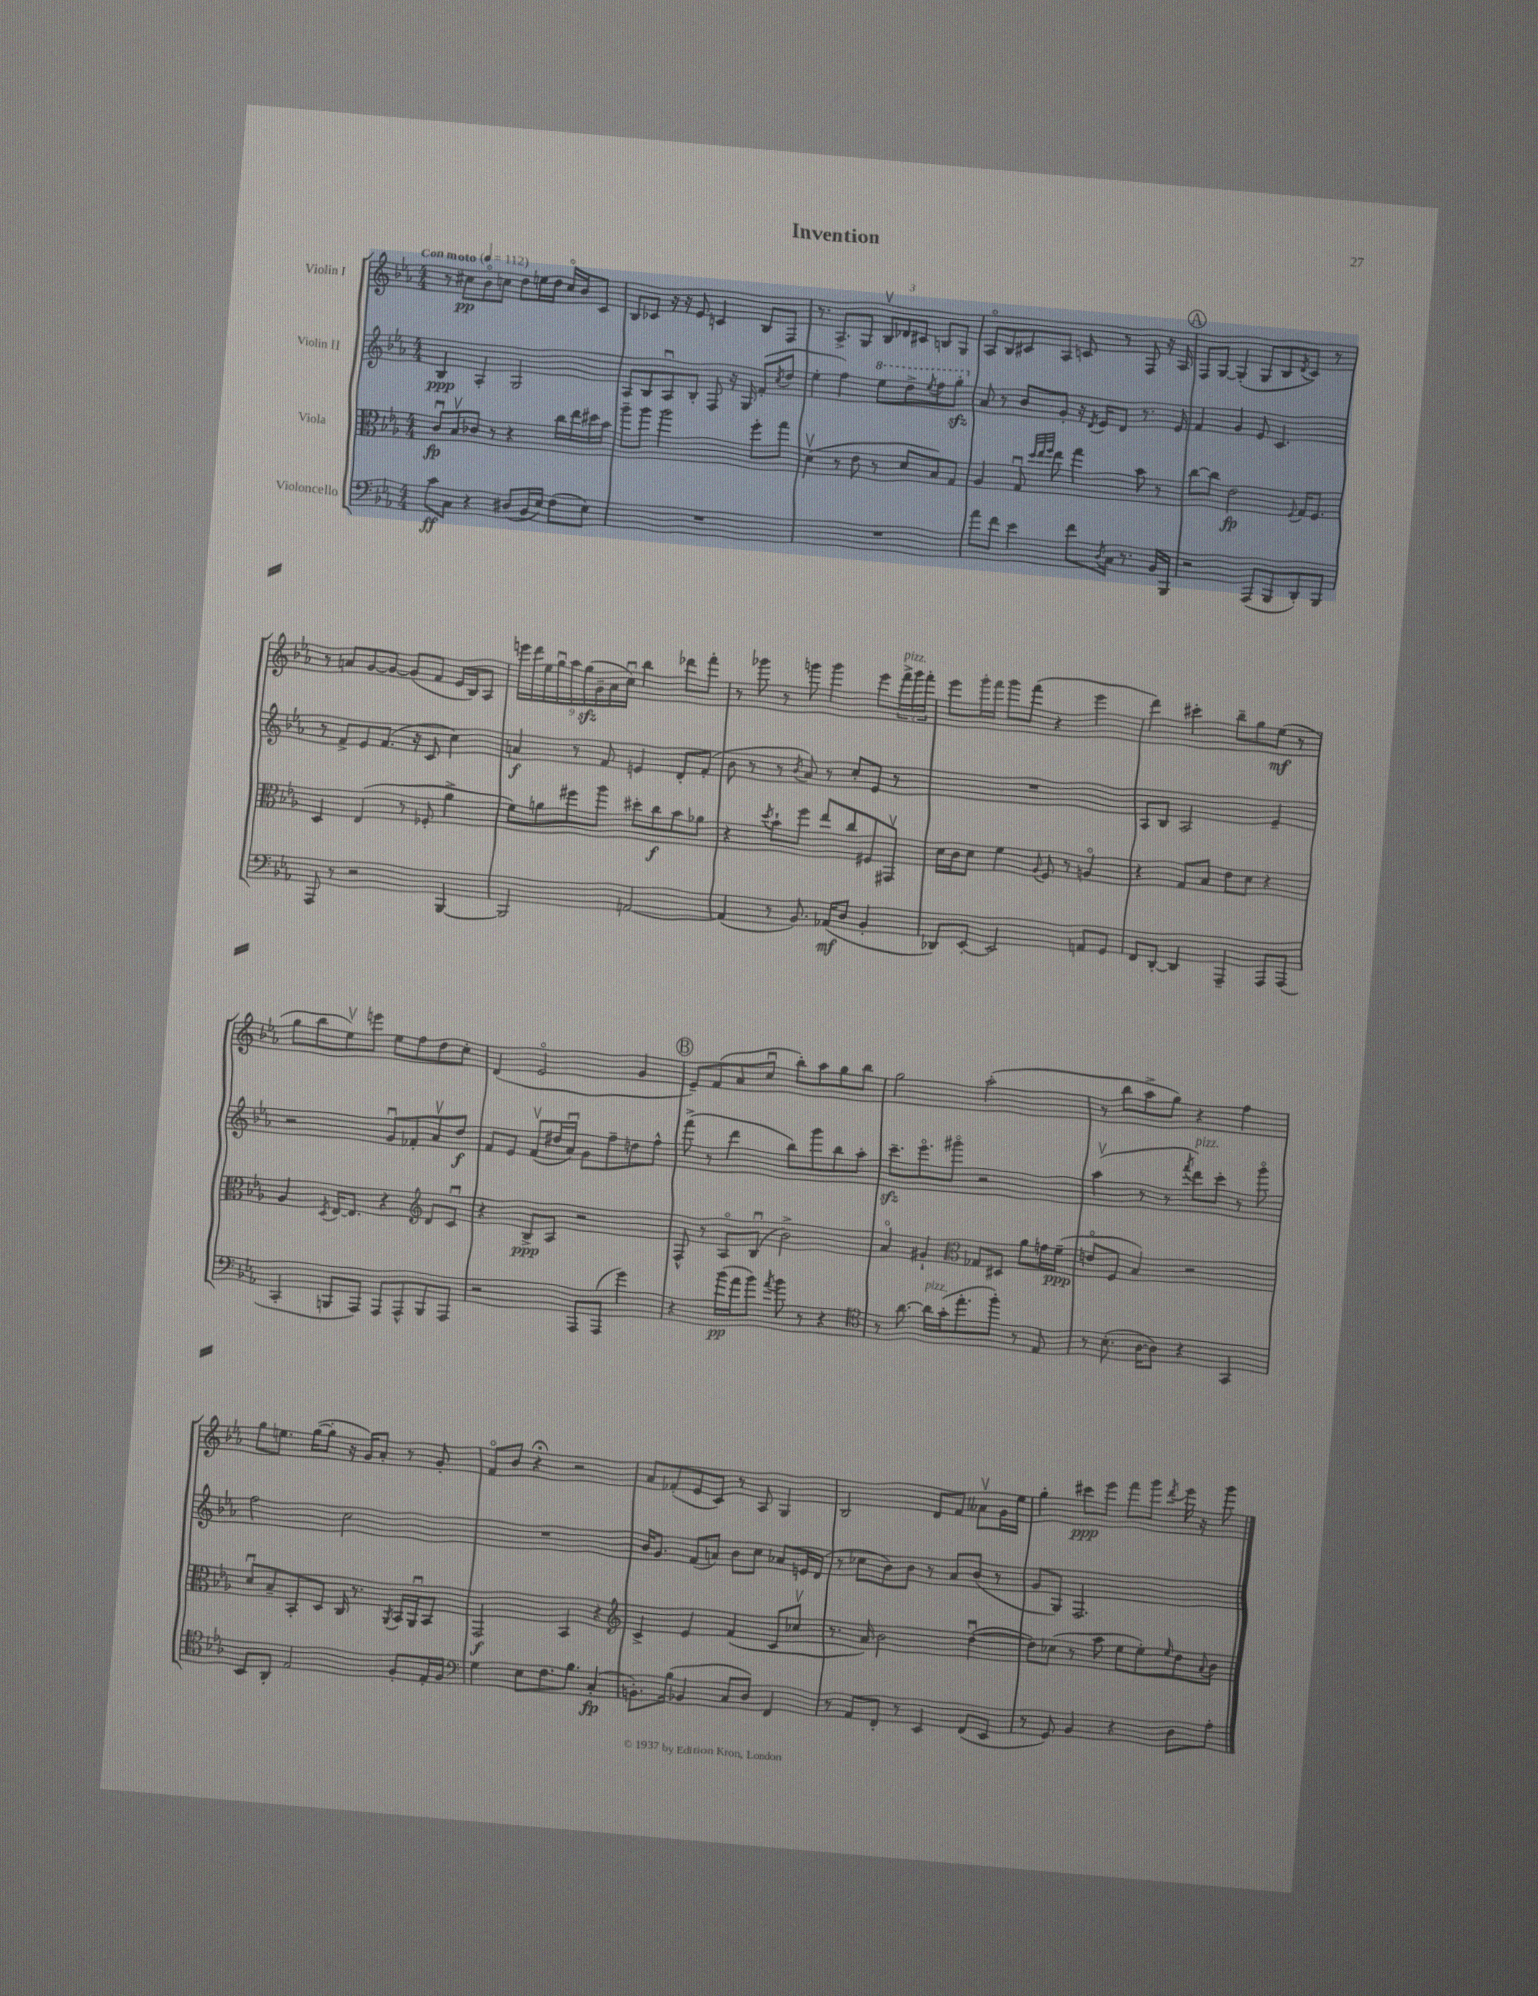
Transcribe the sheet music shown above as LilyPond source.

\header { title = "Invention" }
<<
\new StaffGroup <<
\new Staff = "s0" \with { instrumentName = "Violin I" } {
    \clef treble \key ees \major \numericTimeSignature \time 4/4 \tempo "Con moto" 4 = 112
    r8 cis''8\pp bes'8\flageolet c''8 d''8 e''16 d''16 c''16\flageolet bes'16 c'8 |
    bes8 ces'8 r16 r16 ees'8 c'4 bes8 f8 |
    r8. aes8.-> g8 \tuplet 3/2 { bes8\upbow des'8 cis'8 } b8 g8 |
    aes8\flageolet bes8 cis'8 aes8 c'8 r8 f8 r16 aes16 |
    \mark \markup { \circle "A" } f8 g8~ g4-.( g8 bes8 \acciaccatura { d'8 } c'8) r8 |
    r8 a'8 g'8~ g'8~ g'8( f'8 ees'16 bes16) aes8 |
    \tuplet 9/8 { e'''16 d'''16 ees''16 g''16\downbow aes''16 g''16\sfz( g'16-- aes'16 c''16\downbow) } bes''4 des'''8 f'''8-. |
    r8 ges'''8 r8 g'''8 g'''4 ees'''8 \tuplet 3/2 { f'''16->^\markup { \italic "pizz." } g'''16 f'''16-. } |
    ees'''8 g'''16-. f'''16 g'''8 f'''8( r4 ees'''4 |
    d'''4) cis'''4-. bes''8-- g''8 ees''8\mf( r8 |
    g''8 bes''8 ees''8\upbow) e'''8 ees''8 f''8 d''8 c''8-. |
    d'4( ees'2\flageolet g'4 |
    \mark \markup { \circle "B" } ees'8--) f'8( aes'8 c''8\downbow bes''8-.) aes''8 g''8 bes''8 |
    g''2 aes''2-.( |
    r8 bes''8 aes''8-> g''8) r4 f''4 |
    g''8 e''8. g''16~( g''8-. r16 g'16) aes'8-. r8 g'8-. |
    f'8\flageolet bes'8 r4\fermata r2 |
    aes'8 fes'8-.( ees'8 c'8) r8 aes8 g4 |
    bes2 d'8 f'8 aeses'8\upbow g'16 ees''16 |
    g''4-. cis'''8\ppp ees'''8 f'''8 g'''8 \acciaccatura { d'''8 } ees'''16 r16 g'''8 \bar "|." |
}
\new Staff = "s1" \with { instrumentName = "Violin II" } {
    \clef treble \key ees \major \numericTimeSignature \time 4/4
    bes4\ppp aes4-. g2 |
    aes8 bes8 aes8\downbow bes8-. f8 r16 g16 f'8-.( \acciaccatura { c''8 } d''8 |
    ees''4-. f''4) \ottava #1 ees'''8 d'''8-> \acciaccatura { ees'''8 } f'''8 g'''8-.\sfz \ottava #0 |
    aes'8 r8 bes'8 g'8-. r16 \acciaccatura { d'8 } ees'16 d'8 r8. ees'16 |
    \mark \markup { \circle "A" } f'4 g'4 ees'8 c'4. |
    r8 f'8-> ees'8 f'8.( r16 c'8 c''4) |
    a'4\f r8 f'8 e'4 d'8-. f'8-.( |
    bes'8 r8 r8 \acciaccatura { bes'8 } aes'8) r8 c''8-. ees'8 r8 |
    R1 |
    aes8 bes8 aes2 ees'4-- |
    r2 g'8\downbow fes'8-. aes'8\upbow d''8\f |
    f'8 ees'8 f'8\upbow( dis''16 aes'16\downbow) g'8 f''8-- d''8 f''8-^ |
    \mark \markup { \circle "B" } f'''8->( r8 d'''4 bes''8) g'''8 bes''8 aes''8-. |
    c'''8.--\sfz ees'''8.\flageolet gis'''8\flageolet r2 |
    aes''4\upbow( r8 r8 \acciaccatura { f'''8 } d'''8^\markup { \italic "pizz." }) c'''8-. r8 g'''8\flageolet |
    f''2 c''2 |
    R1 |
    bes'16 g'8. f'8( a'8) bes'8 c''8 aes'8 e'16 d'16( |
    r8 ces''8 bes'8) bes'8 r8 aes'8 bes'8( r8 |
    g'8 g8) f2. \bar "|." |
}
\new Staff = "s2" \with { instrumentName = "Viola" } {
    \clef alto \key ees \major \numericTimeSignature \time 4/4
    c'8\downbow\fp bes8\upbow ces'8 r8 r4 c''16 ees''16 dis''16 bes'16 |
    aes''8-- aes''8 aes''2 f''8-. g''8 |
    d'4\upbow( r8 ees'8 r8 d'8 bes8) g8 |
    aes4 g8\downbow \grace { d''32 ees''32 f''32 } ees''8 g''4 bes'8 r8 |
    \mark \markup { \circle "A" } c''8~ c''8 ees'2\fp \appoggiatura { f8 } g16 f8. |
    d4 ees4( r8 fes8-. aes'4-> |
    f'8) a'8 fis''8 aes''8 dis''8-. c''8\f bes'8 aes'8 |
    r4 \acciaccatura { d''8 } bes'8-! f''8 ees''8 c''8 fis8 gis,8\upbow |
    d'16 c'16 d'8 f'4 \appoggiatura { aes8 } f8 r8 a4\flageolet |
    r4 g8 bes8 ees'8 d'8 r4 |
    aes4 \acciaccatura { d8 } ees16~ ees8. r4 \clef treble d'8 c'8\downbow |
    r4 bes8->\ppp aes8 r2 |
    \mark \markup { \circle "B" } f8-^ r8 aes8\flageolet bes8\downbow( bes'2->) |
    aes'4\flageolet gis'4-! \clef alto ges8 dis8 aes'8 g'16 f'16--\ppp( |
    e'8\flageolet f8 bes4) r2 |
    d'8\downbow bes8-- bes,8-. d8 c16 r8. \acciaccatura { aes,8 } bes,16 aes,16\downbow bes,8 |
    g,2\f bes,4 r4 |
    \clef treble c'4-> ees'4 f'4( c'8 ces''8\upbow |
    r8. aes'16) bes'2 d''4~\downbow( |
    d''8) ces''8( r8 aes''8 ees''8 ees''8-.) \grace { ees''16 } d''8 \appoggiatura { aes'8 } bes'8 \bar "|." |
}
\new Staff = "s3" \with { instrumentName = "Violoncello" } {
    \clef bass \key ees \major \numericTimeSignature \time 4/4
    c'8\ff c8 r4 dis8( bes,16 ees16) f8( ees8) |
    R1 |
    R1 |
    aes'8 f'8 ees'4 f'8 \acciaccatura { d8 } c16 r8. bes,16 bes,,16 |
    \mark \markup { \circle "A" } r2 aes,,8( bes,,8 d,8-.) bes,,8 |
    aes,,8 r8 r2 bes,,4~ |
    bes,,2 a,2~ |
    a,4( r8 bes,8.) aes,16\mf( d8 bes,4-. |
    des,8) ees,8~-. ees,2 a,8 g,8 |
    f,8 d,8~-. d,4 aes,,4-- aes,,8 aes,,8( |
    c,4-. b,,8 aes,,8) aes,,8 aes,,8-^ b,,8 aes,,8 |
    r2 aes,,8 aes,,8( g'4) |
    \mark \markup { \circle "B" } r4 bes'16\pp( aes'16 bes'8) \acciaccatura { aes'8 } bes'8 r8 r4 |
    \clef tenor r8 aes'8.~ aes'16^\markup { \italic "pizz." } g'16-.( ees''8.-. f''8-.) r8 ees8 |
    r8 bes8.-.( aes16~ aes8) r4 g,4 |
    bes,8 aes,8-. ees2 f8-. ees16-. f16 |
    \clef bass g4 ees8 f8. bes8. c4-.\fp( |
    b,8.-.) bes16( bes,4 c8 d8) f,4 |
    r8 aes,8 f,8-. r8 ees,4 f,8( ees,8 |
    r8 g,8) bes,4 r4 d8 aes8-. \bar "|." |
}
>>
>>
\layout { \context { \Score \remove "Bar_number_engraver" } }
